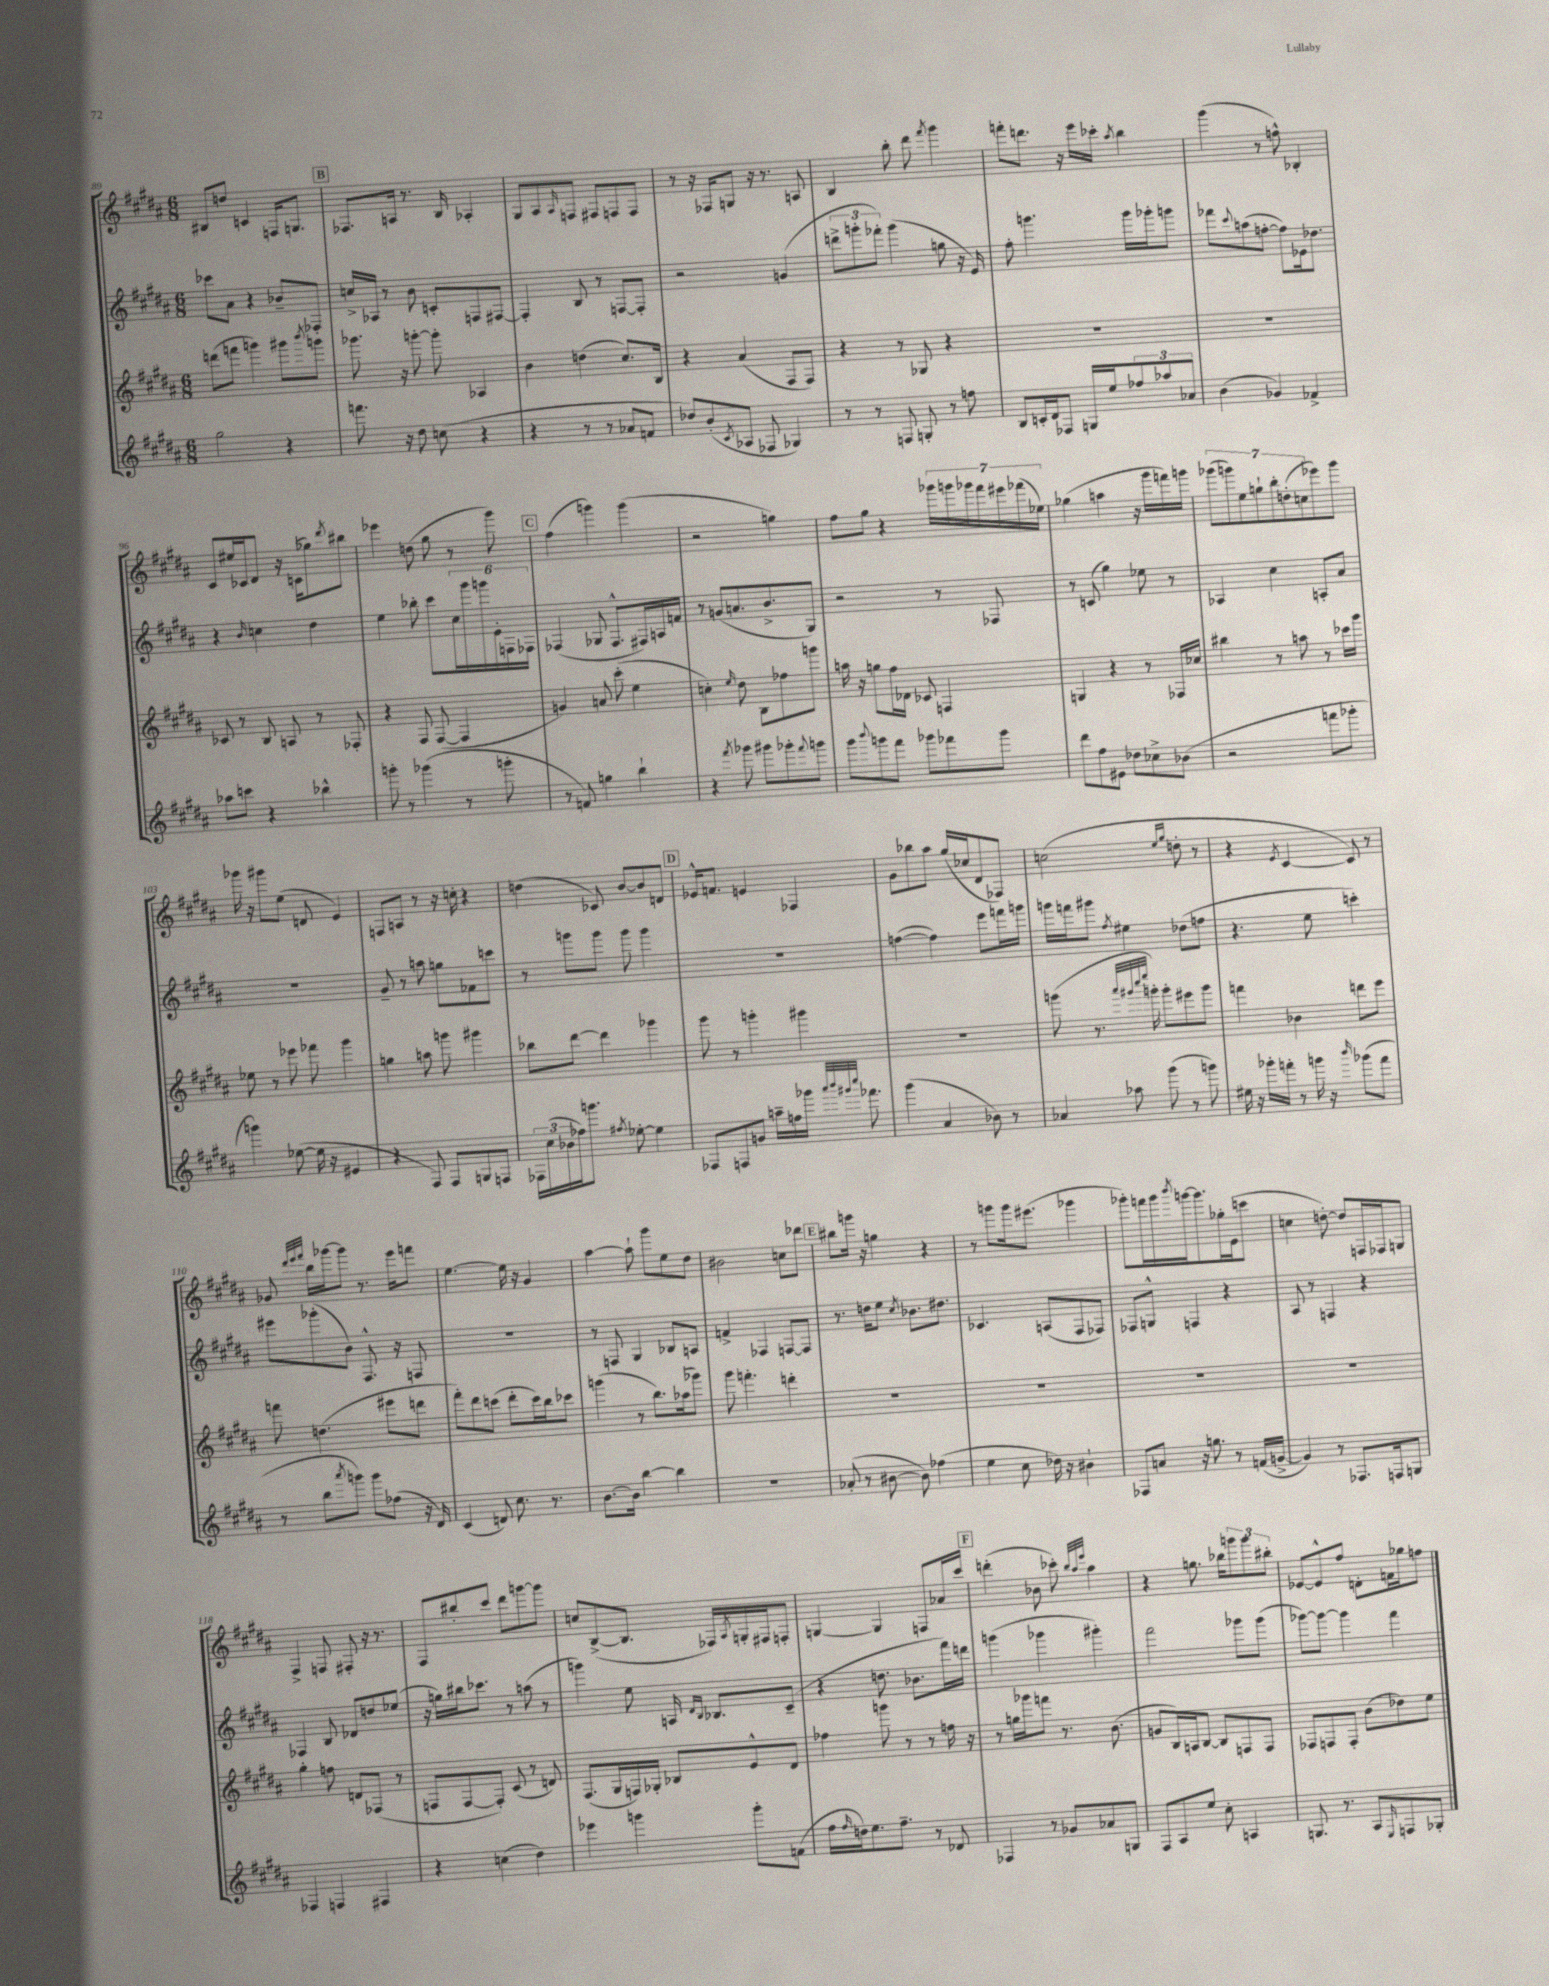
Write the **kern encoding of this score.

**kern	**kern	**kern	**kern
*staff4	*staff3	*staff2	*staff1
*clefG2	*clefG2	*clefG2	*clefG2
*k[f#c#g#d#a#]	*k[f#c#g#d#a#]	*k[f#c#g#d#a#]	*k[f#c#g#d#a#]
*M6/8	*M6/8	*M6/8	*M6/8
2gg#	(8ddd	8ccc-	8B#
.	8fff	8a#	8dd
.	4ggg)	4r	4c
4r	8ggg#	8b-~	16F
.	.	.	8.G
.	8qbbb	.	.
.	8ggg	8F-'	.
=	=	=	=
8.fff	8.ggg-	16cc^	8.F-
.	.	16A-	.
.	.	8r	.
16r	16r	.	16A
8dd#	[8ggg'	8b	8.r
(8cc	8ggg']	8c'	.
.	.	.	16B
4r	4A-	8F	4A-'
.	.	[8F#	.
=	=	=	=
4r	4b	4F#']	8G#
.	.	.	8A#
.	.	.	16qqA#
8r	(4dd	8B	8F
8r	.	8r	8F#
8a-	8.cc#)	[8F	8F
8f	.	8F']	8F
.	16B	.	.
=	=	=	=
8dd-)	4r	2r	8r
(8b'	.	.	16r
.	.	.	16F-
8qc#	.	.	.
8A-	(4a#	.	8G
8F-	.	.	16r
.	.	.	8.r
4G-)	8F#	(4g	.
.	8F#)	.	8A
=	=	=	=
8r	4r	12ddd^	4B
.	.	12ggg'	.
8r	.	.	.
.	.	12fff-')	.
8F	8r	(4ggg	8bb'
8G'	8G-	.	8ddd#
.	.	.	8qfff#
8r	4r	8gg	4ggg#
8ff	.	16r	.
.	.	16e)	.
=	=	=	=
8B	2.r	8ff#'	8fff'
16c'	.	4.ggg	8.ddd
16d#	.	.	.
8F-	.	.	.
.	.	.	16r
16G	.	.	16eee
16ee	.	.	16ccc-'
.	.	.	8qaa#
12ff-	.	16ggg	4bb
.	.	16ggg-'	.
12aa-	.	.	.
.	.	8ggg	.
12a-	.	.	.
=	=	=	=
(4b	2.r	8fff-	(4ggg#
.	.	8qqccc#	.
.	.	(8aa	.
4g-)	.	[8ff'	8r
.	.	8ff])	8ff^^)
4f-^	.	16e-	4B-'
.	.	8.dd-	.
=	=	=	=
8aa-	8c-	4r	8c#
8ccc	8r	.	16ee#
.	.	.	16c-
.	.	16qqb	.
4r	8B	4cc	8d#
.	8A	.	16r
.	.	.	(16c
4bb-^^	8r	4dd#	8gg-)
.	.	.	8qddd#
.	8F-'	.	8bb#
=	=	=	=
8ggg'	4r	4ee	4eee-
8r	.	.	.
(4ggg-	8F#	8bb-'	(8dd
.	([8F#	8ccc#	8gg#
8r	4F#]	24cc#	8r
.	.	24ggg#	.
.	.	24ggg	.
8ggg'	.	24e'	8ggg#)
.	.	24F	.
.	.	24F-	.
=	=	=	=
8r	4g)	(4F-	(4ff#
8f)	.	.	.
4gg	8a	8G-	4ggg)
.	(8ccc#'	8.F-^^	.
4bb`	4ee	.	(4ggg
.	.	16F#)	.
.	.	16A	.
.	.	16f	.
=	=	=	=
4r	4cc')	8r	2r
.	.	(8g	.
8qfff#	16qqee	.	.
8ggg-	8dd#	8.a	.
8ggg#	8B	.	.
.	.	8.b^	.
8ggg-'	8ff-	.	4gg)
8qqfff#	.	.	.
8ggg	8ggg	8G#)	.
=	=	=	=
8ggg#	16aa	2r	8ff#
.	16r	.	.
8qqbbb	.	.	.
8ggg	8gg	.	8gg#
8fff#	16ff#	.	4r
.	16d-	.	.
8ggg-	8c-	.	.
8fff-	4F	8r	28ggg-
.	.	.	28ggg
.	.	.	28ggg-
.	.	.	28fff#
8ggg-	.	8F-	.
.	.	.	28eee#
.	.	.	(28fff-
.	.	.	28ee-)
=	=	=	=
8ddd#	4G	8r	(4gg-
8ff#	.	(8c	.
8e#	4r	4gg#)	4aa
8dd-	.	.	.
8cc-^	8r	8ee-	16r
.	.	.	16ggg#
(8b-	16F-	8r	16fff)
.	16cc-	.	16ggg
=	=	=	=
2r	4bb#	4A-	(14ggg-
.	.	.	14ggg)
.	.	.	14ee
.	.	.	14gg`
.	8r	4cc#	.
.	.	.	14bb'
.	.	.	(14dd'
.	8aa	.	.
.	.	.	14cc
8fff	8r	8A'	8eee-)
8ggg-'	16ccc-	8a#	8ggg
.	16ggg#	.	.
=	=	=	=
4ggg)	8ee-	2.r	16ggg-
.	.	.	16r
.	8r	.	8ggg#
([8ee-	8eee-	.	(8ee
16ee-]	8fff-	.	8d
16r	.	.	.
4e#	4ggg#	.	4e)
=	=	=	=
4r	4gg	8g#~	8F
.	.	8r	8A
8F#)	8aa	8aa	8r
8F#	8ggg	8gg	16r
.	.	.	16cc'
8G	4ggg#	8f-	4r
8F	.	8ccc	.
=	=	=	=
24F-	8bb-	8r	(4dd
(24cc#	.	.	.
24b-	.	.	.
16ff-)	[8ddd#	8ggg	.
8.ggg	.	.	.
.	4ddd#]	8ggg	8c-)
8qff#	.	.	.
[8ee-'	.	8ggg	[8b
4ee-]	4ggg-	4ggg	8b]
.	.	.	8d
=	=	=	=
8F-	8ggg#	2.r	16e-^^
.	.	.	8.f
8F	8r	.	.
8g	4ggg'	.	4e
16aa~	.	.	.
16ff	.	.	.
16ggg-	4ggg#	.	4F-
32qqaaa#	.	.	.
32qqbbb	.	.	.
32qqggg#	.	.	.
32qqcccc#	.	.	.
8.fff-	.	.	.
=	=	=	=
(4ggg#	2.r	([4ff	8g#
.	.	.	8bb-
4a#	.	4ff])	8aa#
.	.	.	(16gg#
.	.	.	16cc-
8b-)	.	8eee	8d#
8r	.	16fff	8F-)
.	.	16ggg	.
=	=	=	=
4a-	(8ggg	16ggg	(2cc
.	.	16fff	.
.	8.r	8ggg#	.
.	.	8qff#	.
8aa-	.	4ee#	.
.	32qqaaa#	.	.
.	32qqggg#	.	.
.	32qqcccc#	.	.
.	32qqeeee	.	.
.	16ggg')	.	.
(8ggg#	8ggg'	.	.
.	.	.	16qqee
.	.	.	16qqgg#
8r	8eee#	(8dd-	8dd'
8ggg)	8ggg	8ff	8r
=	=	=	=
16ee#	4fff	4.r	4r
16r	.	.	.
16ggg-'	.	.	.
16fff'	.	.	.
.	.	.	8qe
8r	4b-	.	[4c#
16ggg	.	8ee	.
16r	.	.	.
16qqbbb	.	.	.
(8ggg-	8ddd	4ccc')	8c#])
8fff	8eee	.	8r
=	=	=	=
8r	8fff	8eee#	8g-
.	.	.	32qqddd#
.	.	.	32qqeee
.	.	.	32qqfff#
8bb	(4.dd	(8ggg-'	16bb
.	.	.	[16ggg-
8qaaa#	.	.	.
8ggg)	.	8b)	8ggg-]
8ggg	.	8.F#^^	8.r
(8ff-	8eee#	.	.
.	.	16r	16eee
16r	8ddd	8F	8fff
16d#)	.	.	.
=	=	=	=
(4c#	8fff#')	2.r	[4.ee
.	8ddd#	.	.
8d)	(8ccc	.	.
8.cc#	8ddd#'	.	16ee]
.	.	.	16r
.	16ccc)	.	4g#
8.r	16bb	.	.
.	8ccc-	.	.
=	=	=	=
[8.b	(4ggg	8r	[4aa#
.	.	8F	.
16b]	.	.	.
[4bb	8r	4G#	8aa#`]
.	8.bb)	.	8ggg#
4bb]	.	8B-	8ee
.	(16aa-	.	.
.	8ggg-)	8A	8dd#
=	=	=	=
2.r	8ggg#	4f^	2b#
.	4.fff'	.	.
.	.	4F-	.
.	4ddd'	[8F	8cc
.	.	8F]	8ddd-
=	=	=	=
(8a-'	2.r	8.r	8bb#
8r	.	.	16ggg
.	.	16dd	16r
[8b#	.	8ee	4gg
.	.	8qcc#	.
8b#])	.	8.b-	.
(4ff-	.	.	4r
.	.	8.dd#	.
=	=	=	=
4ee	2.r	4.c-	8r
.	.	.	8ggg
8cc#	.	.	16ggg
.	.	.	(8.eee#
16dd-)	.	(8A	.
16r	.	.	.
4b#`	.	8F#	4ggg-
.	.	8F-)	.
=	=	=	=
8F-	2.r	8F-	8ggg-')
8a	.	8G^^	16fff
.	.	.	16ggg-
.	.	.	8qbbb
16r	.	4F	[16ggg
8.gg	.	.	8.ggg]
8r	.	4r	16gg-'
.	.	.	(16e
(16f	.	.	8ccc
[16g^	.	.	.
=	=	=	=
4g])	2.r	8A#	4cc
.	.	8r	.
8r	.	4F	[8dd')
8.F-	.	.	8dd]
.	.	4r	16F
16F	.	.	16F-
8G	.	.	8G
=	=	=	=
4F-	4gg#'	4F-	4F#^
4F	8ff	8B	8F
.	8d	8d-	8F#'
4F#	(8F-	8dd	16r
.	.	.	8.r
.	8r	(8ee-	.
=	=	=	=
4r	8F	16r	8F#
.	.	16gg)	.
.	[8F	16bb#	8bb#'
.	.	8.ccc-	.
(4cc	8F'])	.	8ccc#
.	(8c#	8r	8ddd#
4dd#)	8r	(8aa	[8ggg
.	8d)	8r	8ggg]
=	=	=	=
4eee-	(8.F#	4ggg)	8cc
.	.	.	([8B^
.	16G#	.	.
4ggg	16F)	8ee	8.B]
.	16G-'	.	.
.	8B-	16A	.
.	.	16qqd#	.
.	.	16qqB	.
.	.	8.B-	16F-)
.	.	.	8qA#
8ggg'	8e^^	.	16G'
.	.	.	16F#
(8f	8d#	(8c#~	8F'
=	=	=	=
16ff#	4ff-	4r	[4G
16qqff#	.	.	.
16dd)	.	.	.
8.ee	.	.	.
.	8ggg	8.dd	4G]
8.ff#~	.	.	.
.	8r	.	.
.	.	8.b-	.
8r	8r	.	8F
8d-	16ff	16fff#)	16a-
.	16r	16ddd	16ccc#
=	=	=	=
4F-	8r	(4ggg	(4ddd'
.	16gg	.	.
.	16ggg-	.	.
8r	8fff	4ggg-	8b-
8g-	8.r	.	8ccc-')
.	.	.	32qqbb
.	.	.	32qqaa#
.	.	.	32qqeee
8a-	.	4ggg#')	4aa#
.	(8.b	.	.
8G	.	.	.
=	=	=	=
8F#	8g	2fff#	4r
8A#	16B)	.	.
.	16A	.	.
8ee	[8B	.	8.gg
8cc#'	8B]	.	.
.	.	.	16bb-
4A	8F	8ggg-	12ggg
.	.	.	12ggg
.	8F	(8ggg-	.
.	.	.	12bb#'
=	=	=	=
8.G	8F-	[8ggg-)	[8e-
.	8F	8ggg-_	8e-^^]
8.r	.	.	.
.	8F'	4ggg-]	8ff#
8A#	(8b	.	8d'
16qqE	.	.	.
8F	8dd-)	4fff#	16f
.	.	.	16gg-
8G-'	8ee	.	8ff
==	==	==	==
*-	*-	*-	*-
